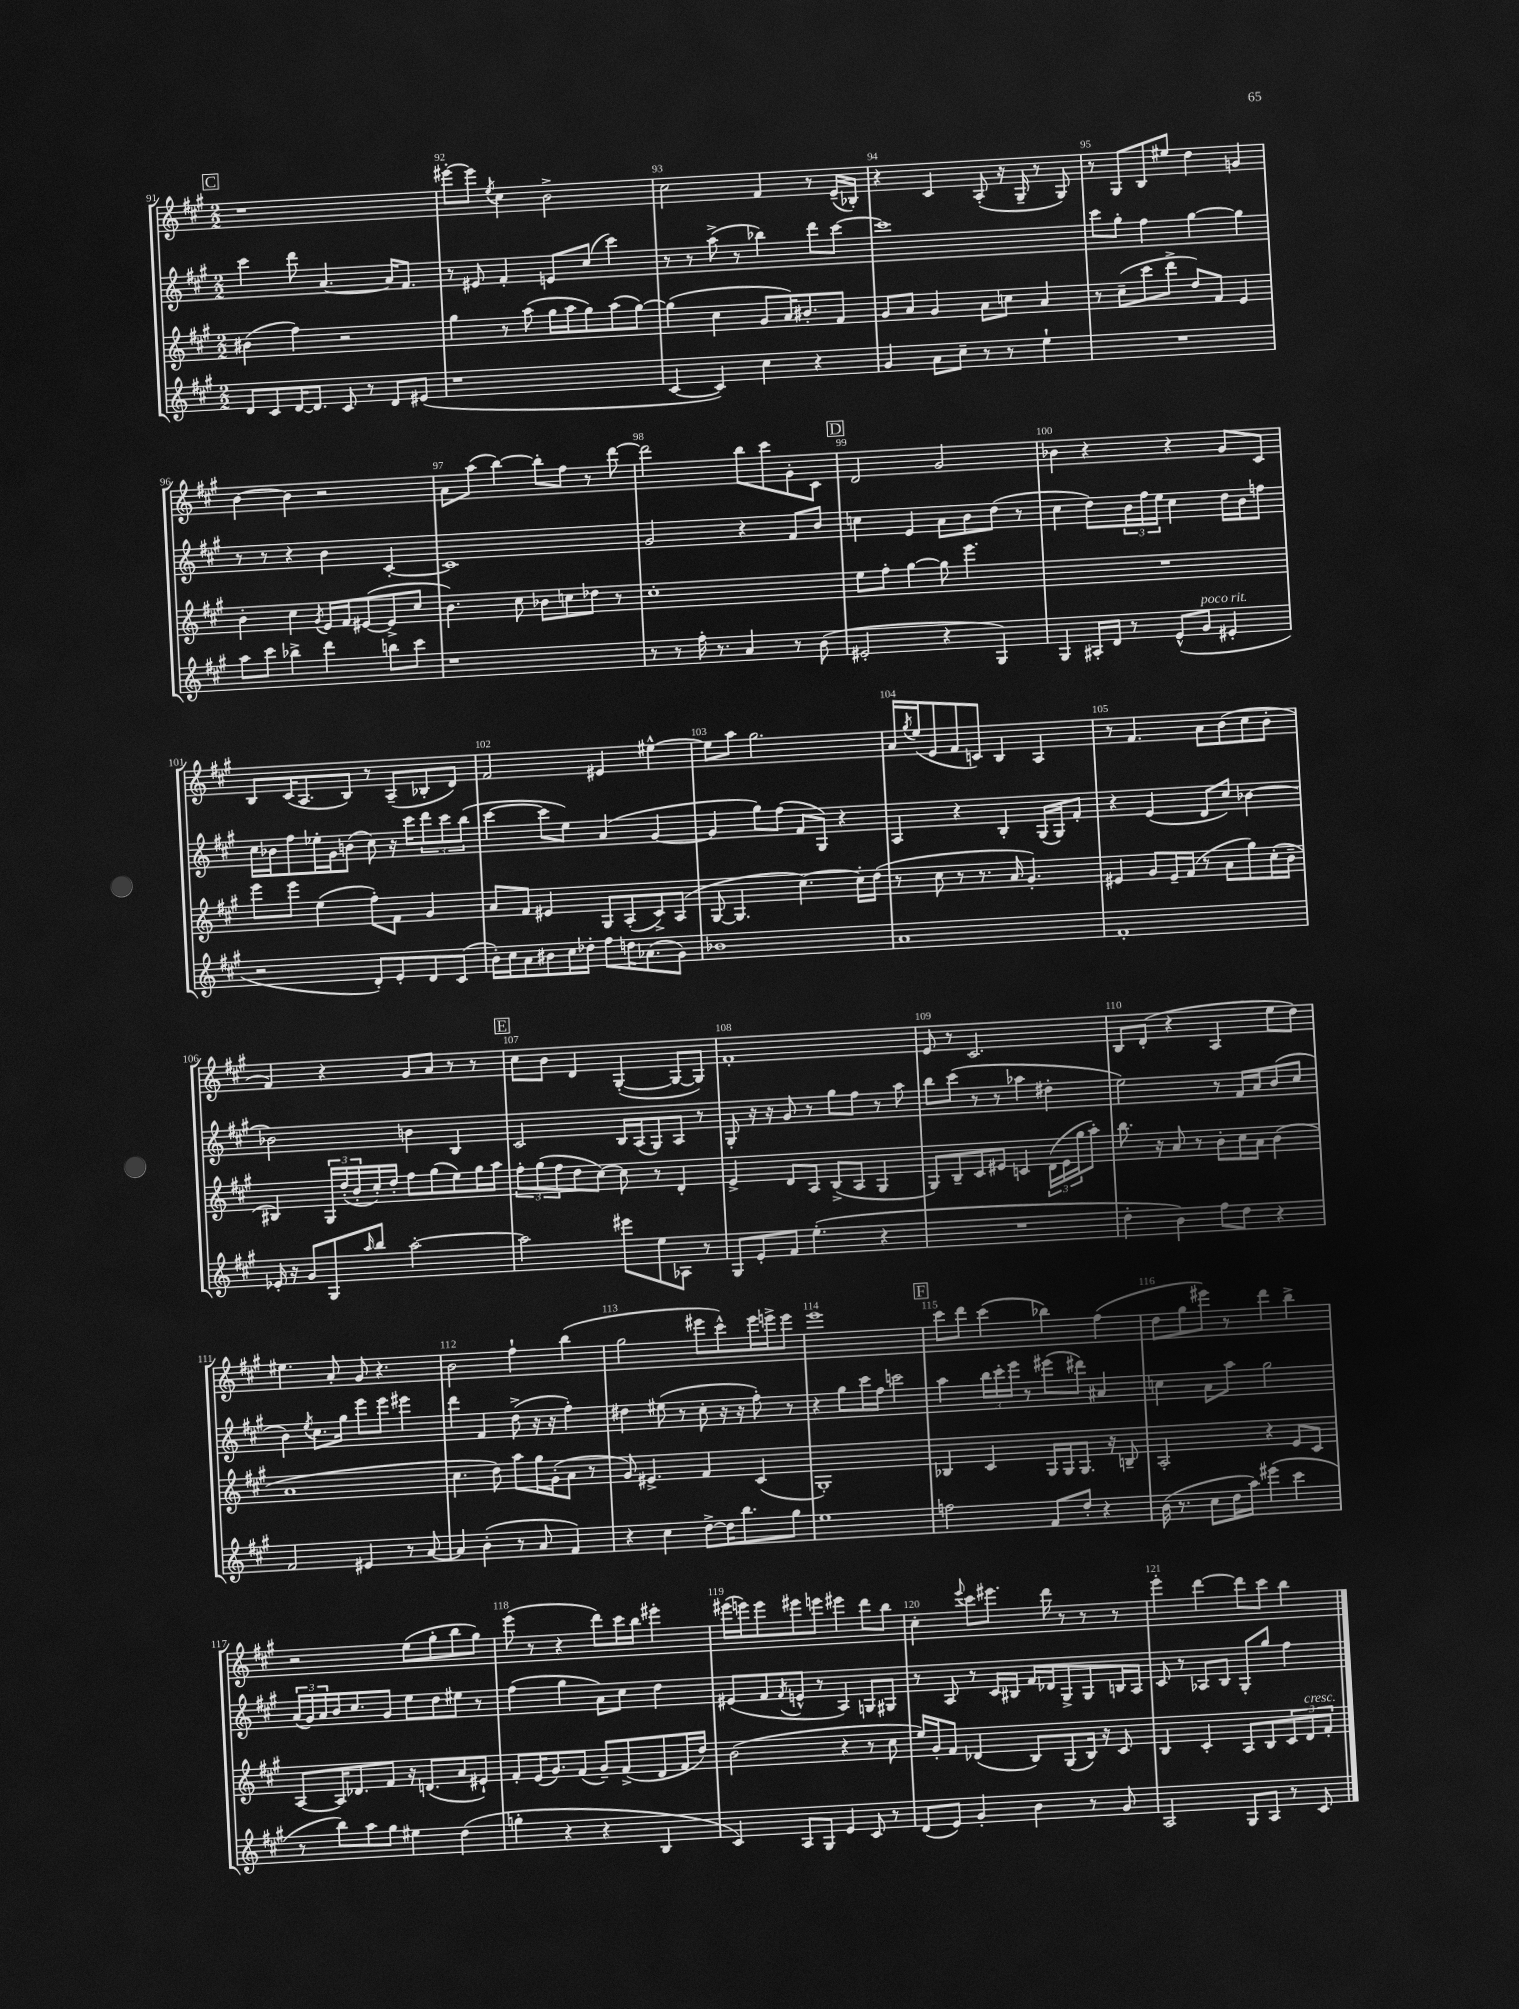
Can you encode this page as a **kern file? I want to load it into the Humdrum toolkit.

**kern	**kern	**kern	**kern
*staff4	*staff3	*staff2	*staff1
*clefG2	*clefG2	*clefG2	*clefG2
*k[f#c#g#]	*k[f#c#g#]	*k[f#c#g#]	*k[f#c#g#]
*M2/2	*M2/2	*M2/2	*M2/2
8d	(4b#	4ccc#	1r
8c#	.	.	.
[16d	4ff#)	8ddd	.
8.d]	.	.	.
.	.	[4.a	.
8c#	2r	.	.
8r	.	.	.
8d	.	16a]	.
.	.	8.f#	.
(8e#	.	.	.
=	=	=	=
1r	4gg#	8r	[8eee#'
.	.	8e#	8eee#]
.	.	.	8qee
.	8r	4f#'	4cc#
.	(8aa	.	.
.	16gg#	8e	2b^
.	16aa	.	.
.	8gg#)	(8cc#	.
.	(8aa	4ccc#)	.
.	[8gg#)	.	.
=	=	=	=
[4c#	(4gg#]	8r	2cc#
.	.	8r	.
4c#])	4cc#	(8aa^	.
.	.	8r	.
4cc#	8g#	4bb-)	4f#
.	16a)	.	.
.	8.b#'	.	.
4r	.	8ddd	8r
.	8f#	[8ccc#	(16e~
.	.	.	16B-')
=	=	=	=
4g#	8g#	1ccc#]	4r
.	8a	.	.
8a	4g#	.	4c#
8cc#~	.	.	.
8r	8a	.	(8A'
8r	8cc	.	16r
.	.	.	16G#~
4ee`	4a	.	8r
.	.	.	8G#)
=	=	=	=
1r	8r	8ccc#	8r
.	(8cc#~	8gg#'	8G#
.	8ccc#	4ff#	8B
.	8ddd^	.	8ee#
.	8dd)	[4gg#	4dd
.	8f#	.	.
.	4e	4gg#]	4g
=	=	=	=
8aa	4b'	8r	[4b
8ccc#	.	8r	.
4bb-^	4cc#	4r	4b]
.	8qg#	.	.
4ddd	16e	4b	2r
.	16f#	.	.
.	([8e#	.	.
8bb	8e#^]	[4c#'	.
8ccc#	8cc#	.	.
=	=	=	=
1r	4.b)	1c#]	8a
.	.	.	(8aa
.	.	.	[4bb)
.	8cc#	.	.
.	8b-	.	8bb']
.	8cc	.	8ff#
.	8dd-	.	8r
.	8r	.	[8ddd
=	=	=	=
8r	1cc#'	2g#	2ddd]
8r	.	.	.
16ff#'	.	.	.
8.r	.	.	.
4a	.	4r	8bb
.	.	.	8ccc#
8r	.	8f#	8g#'
(8b	.	8b	8c#
=	=	=	=
2e#'	8ee	4cc	2d
.	8ff#'	.	.
.	[4gg#	4e	.
4r	8gg#]	8a	2g#
.	4.eee	8b	.
4G#)	.	(8dd	.
.	.	8r	.
=	=	=	=
4G#	1r	4cc#	4b-
16A#'	.	8dd)	4r
16d	.	.	.
8r	.	24b	.
.	.	24ff#	.
.	.	24ee	.
(8e^^	.	4cc#	4r
8g#	.	.	.
4e#'	.	16dd	8g#
.	.	16b	.
.	.	8ff	8c#
=	=	=	=
2r	8eee	16cc#	8B
.	.	16b-	.
.	8eee	8ff#	(16c#
.	.	.	8.A
.	(4ee	16ee-'	.
.	.	16g#	.
.	.	(8b	8B)
8d')	8ff#')	8cc#)	8r
8e'	8f#	16r	(8A~
.	.	16ccc#	.
8d	4g#	12ddd	8B-'
.	.	12ccc#	.
(8c#	.	.	8d)
.	.	(12bb	.
=	=	=	=
16b')	8a	[4ccc#	2f#
16cc#	.	.	.
8a	8f#	.	.
8b#	4e#	8ccc#]	.
16cc#	.	8ee)	.
16dd-'	.	.	.
8ff#	8G#	(4a	4e#
16dd	(8A'	.	.
(8.a-	.	.	.
.	8c#^)	[4g#	[4ee#^^
8g#)	(8A	.	.
=	=	=	=
1b-	[8G#	4g#]	8ee#]
.	4.G#]	.	8aa
.	.	8gg#)	2.gg#
.	.	(8ff#	.
.	[4.cc#)	8f#	.
.	.	8G#)	.
.	.	4r	.
.	16cc#']	.	.
.	(16dd	.	.
=	=	=	=
1a	8r	4A	16a
.	.	.	8qgg#
.	.	.	(16ee
.	8cc#	.	8e
.	8r	4r	8f#
.	8.r	.	8c)
.	.	4B'	4B
.	16a	.	.
.	4.g#')	.	.
.	.	(16G#	4A
.	.	16G#)	.
.	.	8f#'	.
=	=	=	=
1f#'	4e#	4r	8r
.	.	.	4.f#
.	8g#	(4e	.
.	16e#~	.	.
.	(16f#	.	.
.	8r	8d	8a
.	8a	8cc#)	(8b
.	8gg#)	[4b-	8cc#
.	(16cc#'	.	8b'
.	16b~	.	.
=	=	=	=
16e-'	4B#)	2b-]	4f#)
16r	.	.	.
8g#	.	.	.
8G#	24G#	.	4r
.	(24dd'	.	.
.	24b'	.	.
16qqaa	.	.	.
8bb	16cc#')	.	.
.	16dd'	.	.
[2aa'	8ff#	4b	8g#
.	(8gg#	.	8a
.	8ee)	4B	8r
.	16gg#	.	8r
.	16aa	.	.
=	=	=	=
2aa]	12ff#'	2c#	8cc#
.	(12gg#	.	.
.	.	.	8b
.	12ff#	.	.
.	8dd	.	4d
.	[8cc#)	.	.
8eee#	8cc#]	16B	([4G#'
.	.	(16A	.
8ee	8r	8G#)	.
8A-	4d'	8A	8G#_
8r	.	8r	8G#])
=	=	=	=
8G#	4e^	8G#'	1f#'
8e'	.	16r	.
.	.	16r	.
8f#	8d	8g#	.
(4.ee'	8A	8r	.
.	(8B^	8gg#	.
.	8A	8ff#	.
4r	4G#	8r	.
.	.	8aa	.
=	=	=	=
1r	8G#)	8bb	8e
.	8B~	(8ccc#	8r
.	8c#	8r	2.c#
.	8e#	8r	.
.	4c	4aa-	.
.	(24d	4dd#'	.
.	24e#	.	.
.	24gg#	.	.
.	8aa')	.	.
=	=	=	=
4dd'	8.bb	2ee)	8B
.	.	.	(8d'
.	16r	.	.
4b)	8a	.	4r
.	8r	.	.
8ff#	8b'	8r	4A
8dd	16cc#	16f#	.
.	16a	16a	.
4r	(4b	(8b	8ee
.	.	8cc#	8dd)
=	=	=	=
2f#	1a	4b)	4.ee#
.	.	8qee	.
.	.	8.cc#	.
.	.	.	8a'
.	.	16gg#	.
4e#	.	8eee	8g#
.	.	8eee	4.r
8r	.	4eee#	.
[8a	.	.	.
=	=	=	=
4a]	4.cc#	4ddd	2b
(4b'	.	4f#	.
.	8dd)	.	.
8r	8aa	(8dd^	4ff#`
8a	16gg#	16r	.
.	(16g#'	16r	.
4f#)	8a	4ff#')	(4bb
.	8r	.	.
=	=	=	=
4r	8g#)	4dd#	2gg#
.	4.e#^	.	.
4cc#	.	(8ee#	.
.	.	8r	.
[8dd^	4f#	8cc#'	8eee#
16dd]	.	16r	8ccc#^^)
8.bb	.	16r	.
.	(4c#	8ff#')	16eee#
.	.	.	16eee^
8gg#	.	8r	8eee
=	=	=	=
1ee	1G#')	4r	1eee
.	.	8gg#	.
.	.	16ccc#	.
.	.	16ff#	.
.	.	2ccc	.
=	=	=	=
2ff	4B-	4aa	8ccc#
.	.	.	8ddd
.	4c#	24bb	(4ccc#
.	.	24ccc#'	.
.	.	24eee	.
.	.	8r	.
8f#	16G#	(8eee#	4bb-)
.	16G#	.	.
8dd'	8.G#	8ddd#)	.
4r	.	4a#	(4ff#
.	16r	.	.
.	8B~	.	.
=	=	=	=
(16b	2A'	4cc	8dd
8.r	.	.	.
.	.	.	8gg#
8cc#	.	8a	8eee#)
16dd	.	8aa	8r
16aa)	.	.	.
(4eee#	4r	2gg#	4ddd
4ccc#	8e	.	4bb^
.	8c#	.	.
=	=	=	=
8r	[8A	(24a	2r
.	.	24g#)	.
.	.	24a	.
8bb)	16A]	16b	.
.	8.d-	8.cc#	.
8aa	.	.	.
8gg#	8f#	8g#	.
4ee#	16r	8ee	(8ee
.	(8.d	.	.
.	.	8dd	8gg#'
(4dd	8a	8ee#	8bb
.	8e#`)	8r	8gg#)
=	=	=	=
4gg'	8f#'	(4ff#	(8eee
.	(16e	.	8r
.	8.g#)	.	.
4r	.	4gg#	4r
.	(8f#	.	.
4r	8g#~)	8a)	8ddd)
.	(8f#^	8cc#	16ccc#
.	.	.	16bb
4B	8d	4dd	4eee#'
.	16f#	.	.
.	16dd)	.	.
=	=	=	=
4c#)	(2b	(8e#	(16eee#
.	.	.	16eee)
.	.	8f#	8eee
.	.	8qf#	.
8A	.	8e^^	8eee#
8G#	.	8r	8eee
4e	4r	4A)	4eee#
8c#	8r	8G	8ddd
8r	8cc#	8G#	8bb
=	=	=	=
(8d	16ee)	8r	4cc#'
.	16g#'	.	.
8e)	8f#	8A	.
.	.	.	8qqeee
4g#'	(4d-	8r	8ccc#
.	.	16c#	8.eee#
.	.	16B#	.
4b	8B)	16f#	.
.	.	16d-	16ddd
.	(8G#	8G#^	8r
8r	16B)	8G#	8r
.	16r	.	.
8g#	8c#	16B	8r
.	.	16A	.
=	=	=	=
2A	4B	8c#	4eee'
.	.	8r	.
.	4c#'	8A-	[4ddd
.	.	8B	.
8G#	8A	8G#'	8ddd]
8A	8B	8gg#	8ccc#
8r	12c#	4ff#	4bb
.	12d	.	.
8c#	.	.	.
.	12f#'	.	.
==	==	==	==
*-	*-	*-	*-
